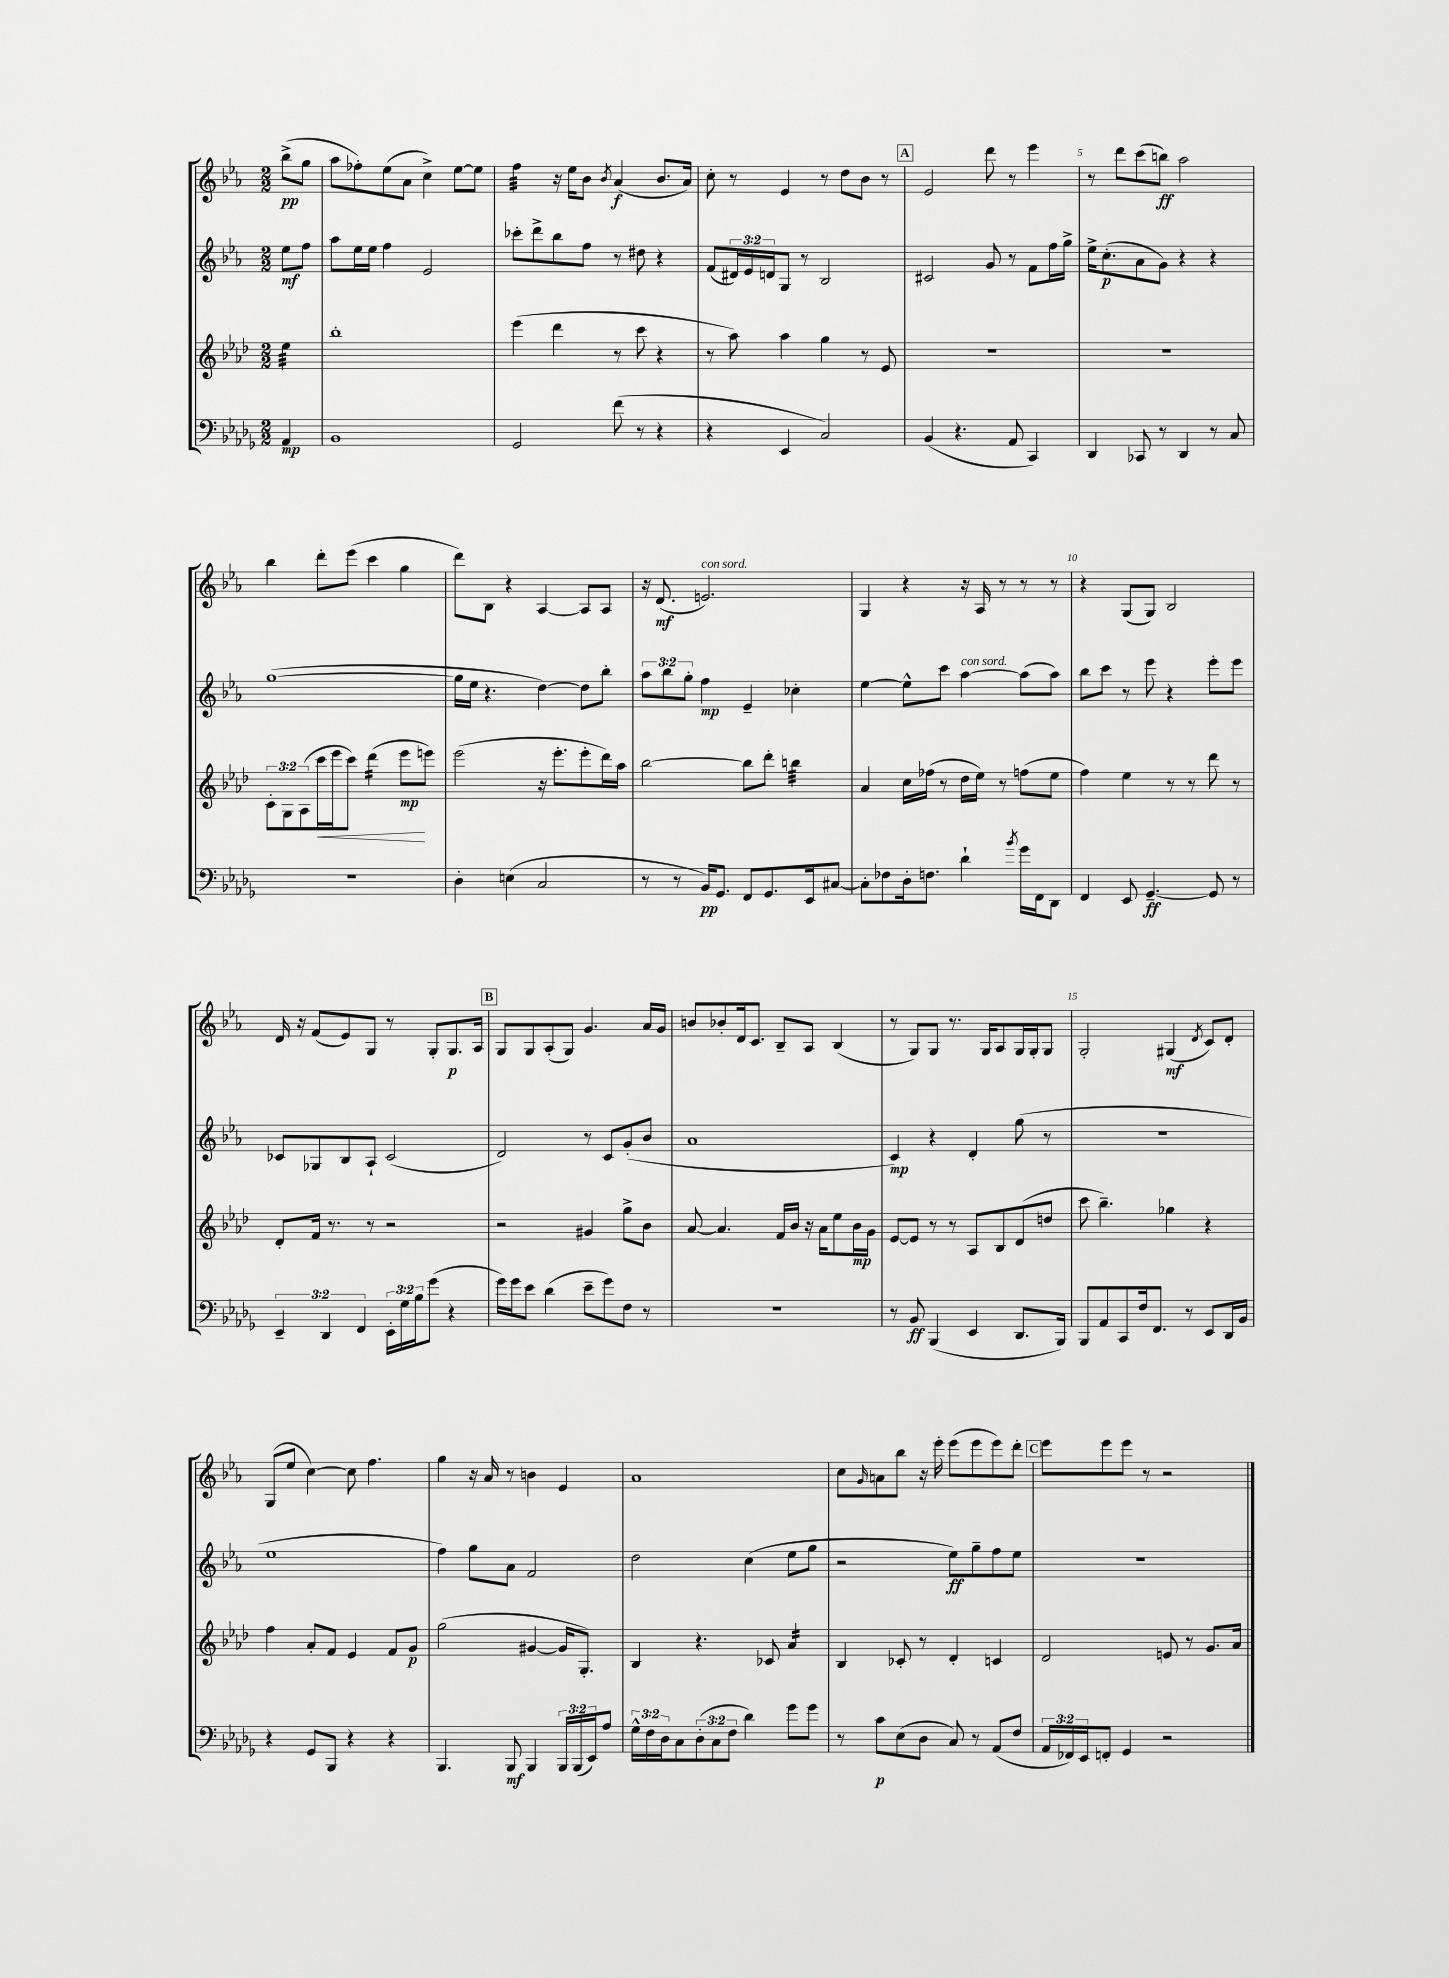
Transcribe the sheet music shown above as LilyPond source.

<<
\new StaffGroup <<
\new Staff = "s0" {
    \clef treble \key ees \major \numericTimeSignature \time 2/2 \partial 4
    bes''8->\pp( g''8 |
    aes''8 fes''8-.) ees''8( aes'8 c''4->) ees''8~ ees''8 |
    f''4:32 r16 ees''16 bes'8 \acciaccatura { bes'8 } aes'4\f( bes'8. aes'16) |
    c''8-. r8 ees'4 r8 d''8 bes'8 r8 |
    \mark \markup { \box "A" } ees'2 d'''8 r8 ees'''4 |
    r8 d'''8 c'''8( b''8\ff) aes''2 |
    bes''4 d'''8-. ees'''8( c'''4 g''4 |
    d'''8) bes8 r4 aes4~ aes8 aes8 |
    r16 d'8.\mf( e'2.^\markup { \italic "con sord." }) |
    g4 r4 r16 aes16 r8 r8 r8 |
    r4 g8( g8) bes2 |
    d'16 r16 f'8( ees'8) g8 r8 g8-. g8.\p aes16 |
    \mark \markup { \box "B" } g8 g8 aes8-.( g8) g'4. aes'16 g'16 |
    b'8 bes'8-. d'16 c'8. bes8-- aes8 bes4( |
    r8 g8) g8 r8. g16 aes8 g16 g16-. g8 |
    g2-. gis4\mf( \acciaccatura { d'8 } c'8) d'8-. |
    g8( ees''8 c''4~) c''8 f''4. |
    g''4 r16 aes'16 r8 b'4 ees'4 |
    aes'1 |
    c''8 \grace { g'16 } a'8 bes''8 r16 ees'''16-. ees'''8( ees'''8 ees'''8) d'''8-. |
    \mark \markup { \box "C" } ees'''8 ees'''8 ees'''8 r8 r2 \bar "|." |
}
\new Staff = "s1" {
    \clef treble \key ees \major \numericTimeSignature \time 2/2 \override Staff.TupletNumber.text = #tuplet-number::calc-fraction-text \partial 4
    ees''8\mf f''8 |
    aes''8 ees''16 ees''16 f''4 ees'2 |
    ces'''8-. d'''8-> bes''8 f''8 r8 dis''8 r4 |
    f'8( \tuplet 3/2 { dis'16) ees'16 d'16 } g8 r8 bes2 |
    \mark \markup { \box "A" } cis'2 g'8 r8 f'8 f''16 g''16-> |
    ees''16-> c''8.-.\p( aes'8 g'8) r4 r4 |
    g''1~( |
    g''16 ees''16 r4. d''4~) d''8 bes''8-. |
    \tuplet 3/2 { aes''8 bes''8 g''8-. } f''4\mp ees'4-- ces''4-. |
    ees''4~ ees''8-^ c'''8 aes''4~^\markup { \italic "con sord." } aes''8( aes''8) |
    bes''8 c'''8 r8 ees'''8 r4 ees'''8-. ees'''8 |
    ces'8 ges8 bes8 aes8-! ces'2( |
    \mark \markup { \box "B" } d'2) r8 c'8 g'8-.( bes'8 |
    aes'1 |
    c'4\mp) r4 d'4-. g''8( r8 |
    R1 |
    ees''1 |
    f''4) g''8 aes'8 f'2 |
    d''2 c''4( ees''8 g''8 |
    r2 ees''8\ff) g''8-- f''8 ees''8 |
    \mark \markup { \box "C" } r1 \bar "|." |
}
\new Staff = "s2" {
    \clef treble \key aes \major \numericTimeSignature \time 2/2 \override Staff.TupletNumber.text = #tuplet-number::calc-fraction-text \partial 4
    ees''4:32 |
    bes''1-. |
    ees'''4( des'''4 r8 c'''8 r4 |
    r8 aes''8) aes''4 g''4 r8 ees'8 |
    \mark \markup { \box "A" } R1 |
    R1 |
    \tuplet 3/2 { c'8-. g8 aes8( } c'''16\< ees'''16 c'''8) des'''4:16( ees'''8\mp\! e'''8) |
    ees'''2( r16 ees'''8.-. ees'''8-. des'''16) aes''16 |
    bes''2~ bes''8 des'''8-. b''4:32 |
    aes'4 c''16 fes''16( r8 des''16 ees''16) r8 f''8( ees''8 |
    f''4) ees''4 r8 r8 des'''8 r8 |
    des'8-. f'16 r8. r8 r2 |
    \mark \markup { \box "B" } r2 gis'4 g''8-> bes'8 |
    aes'8~ aes'4. f'16 bes'16 r16 aes'16 ees''8 bes'16\mp g'16 |
    ees'8~ ees'8 r8 r8 aes8 bes8 des'8( d''8 |
    c'''8 bes''4.--) ges''4 r4 |
    f''4 aes'8-. f'8 ees'4 f'8 g'8\p |
    g''2( gis'4~ gis'16 g8.-.) |
    bes4 r4. ces'8 aes'4:16 |
    bes4 ces'8-. r8 des'4-. c'4 |
    \mark \markup { \box "C" } des'2 e'8 r8 g'8. aes'16 \bar "|." |
}
\new Staff = "s3" {
    \clef bass \key des \major \numericTimeSignature \time 2/2 \override Staff.TupletNumber.text = #tuplet-number::calc-fraction-text \partial 4
    aes,4\mp |
    bes,1 |
    ges,2 f'8( r8 r4 |
    r4 ees,4 c2) |
    \mark \markup { \box "A" } bes,4( r4. aes,8 c,4) |
    des,4 ces,8 r8 des,4 r8 c8 |
    R1 |
    des4-. e4( c2 |
    r8 r8 bes,16\pp) ges,8. f,8 ges,8. ees,16 cis8~ |
    cis8-. fes8 des16-. f8. des'4-! \acciaccatura { bes'8 } ges'16 f,16 des,8 |
    f,4 ees,8 ges,4.~--\ff ges,8 r8 |
    \tuplet 3/2 { ees,4-- des,4 f,4 } \tuplet 3/2 { ees,16-. ges16 bes16 } ges'8( r4 |
    \mark \markup { \box "B" } ges'16) ges'16 ees'8 des'4( ees'8-- ges'8) f8 r8 |
    R1 |
    r8 bes,8\ff bes,,4( ees,4 des,8. bes,,16) |
    bes,,8 aes,8 c,8 f16 f,8. r8 ees,8 des,16 bes,16 |
    r4 ges,8 bes,,8 r4 r4 |
    bes,,4. bes,,8\mf bes,,4 \tuplet 3/2 { bes,,16 bes,,16( ees,16) } aes8 |
    \tuplet 3/2 { ges16-^ f16 des16 } c8 \tuplet 3/2 { des8-.( c8 f8 } des'4) ges'8 ges'8 |
    r8 c'8\p ees8( des8 c8) r8 aes,8( f8 |
    \mark \markup { \box "C" } \tuplet 3/2 { aes,16 fes,16) ees,16 } f,8-. ges,4 r2 \bar "|." |
}
>>
>>
\layout { \context { \Score \override BarNumber.break-visibility = ##(#f #t #t) barNumberVisibility = #(every-nth-bar-number-visible 5) } }
